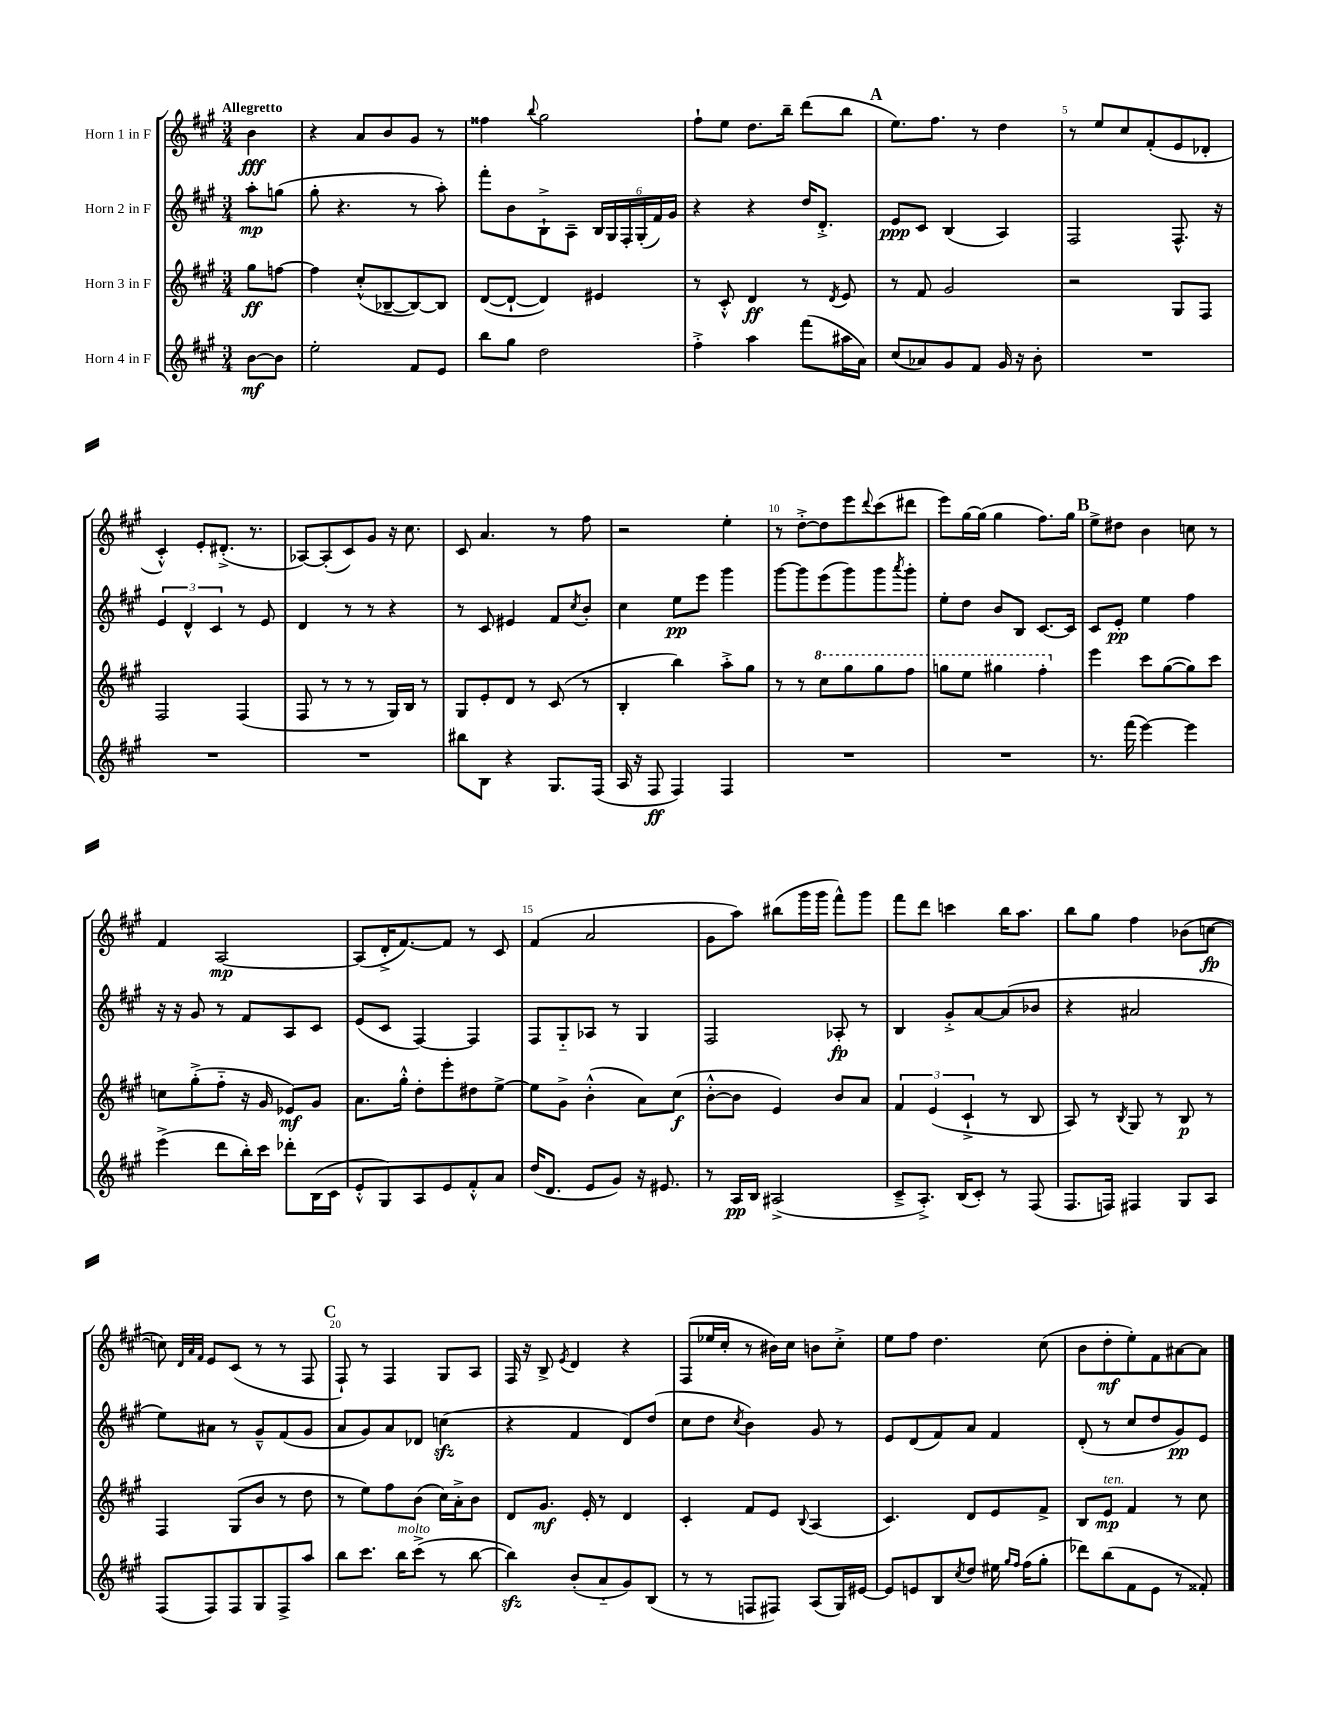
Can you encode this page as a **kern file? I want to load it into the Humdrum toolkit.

**kern	**kern	**kern	**kern
*staff4	*staff3	*staff2	*staff1
*clefG2	*clefG2	*clefG2	*clefG2
*k[f#c#g#]	*k[f#c#g#]	*k[f#c#g#]	*k[f#c#g#]
*M3/4	*M3/4	*M3/4	*M3/4
[8b	8gg#	8aa'	4b
8b]	[8ff	(8gg	.
=	=	=	=
2ee'	4ff]	8gg#'	4r
.	.	4.r	.
.	(8cc#'^^	.	8a
.	[8B-~	.	8b
8f#	8B-_)	8r	8g#
8e	8B-]	8aa')	8r
=	=	=	=
8bb	([8d	8fff#'	4ff##
8gg#	8d`_	8b	.
.	.	.	8qqbb
2dd	4d])	8B`^	2gg#
.	.	8A~	.
.	4e#	24B	.
.	.	24G#	.
.	.	24F#'	.
.	.	(24G#'	.
.	.	24f#)	.
.	.	24g#	.
=	=	=	=
4ff#'^	8r	4r	8ff#`
.	8c#'^^	.	8ee
4aa	4d	4r	8.dd
.	.	.	16bb~
(8fff#	8r	16dd	(8ddd
.	.	8.d'^	.
.	8qd	.	.
16aa#	8e	.	8bb
16a)	.	.	.
=	=	=	=
(8cc#	8r	8e	8.ee)
8a-)	8f#	8c#	.
.	.	.	8.ff#
8g#	2g#	(4B	.
8f#	.	.	8r
16g#	.	4A)	4dd
16r	.	.	.
8b'	.	.	.
=	=	=	=
2.r	2r	2F#	8r
.	.	.	8ee
.	.	.	8cc#
.	.	.	(8f#'
.	8G#	8.F#^^	8e
.	8F#	.	8d-'
.	.	16r	.
=	=	=	=
2.r	2F#	6e	4c#'^^)
.	.	6d^^	.
.	.	.	8e'
.	.	6c#	.
.	.	.	(8.d#'^
.	(4F#	8r	.
.	.	.	8.r
.	.	8e	.
=	=	=	=
2.r	8F#	4d	[8A-)
.	8r	.	(8A-']
.	8r	8r	8c#)
.	8r	8r	8g#
.	16G#)	4r	16r
.	16B	.	8.cc#
.	8r	.	.
=	=	=	=
8bb#	8G#	8r	8c#
8B	8e'	8c#	4.a
4r	8d	4e#	.
.	8r	.	.
8.G#	(8c#	8f#	8r
.	.	8qcc#	.
.	8r	8b'	8ff#
(16F#	.	.	.
=	=	=	=
16A	4B'	4cc#	2r
16r	.	.	.
8F#	.	.	.
4F#)	4bb)	8ee	.
.	.	8eee	.
4F#	8aa'^	4ggg#	4ee'
.	8gg#	.	.
=	=	=	=
2.r	8r	[8ggg#	8r
.	8r	8ggg#]	[8dd'^
.	8ccc#	(8eee	8dd]
.	8ggg#	8ggg#)	8eee
.	.	.	8qqddd
.	8ggg#	8ggg#	(8ccc#
.	.	8qaaa	.
.	8fff#	8ggg#'	8ddd#
=	=	=	=
2.r	8ggg	8ee'	8eee)
.	8eee	8dd	[16gg#
.	.	.	(16gg#]
.	4ggg#	8b	4gg#
.	.	8B	.
.	4fff#'	[8.c#	8.ff#)
.	.	16c#]	16gg#
=	=	=	=
8.r	4eee	8c#	8ee^
.	.	8e'	8dd#
(16fff#	.	.	.
[4eee)	8ccc#	4ee	4b
.	([8gg#	.	.
4eee]	8gg#])	4ff#	8cc
.	8ccc#	.	8r
=	=	=	=
(4eee^	8cc	16r	4f#
.	.	16r	.
.	(8gg#'^	8g#	.
8ddd	8ff#'~	8r	[2A
16bb')	16r	8f#	.
16ccc#	16g#	.	.
8ddd-'	8e-)	8A	.
(16B	8g#	8c#	.
16c#	.	.	.
=	=	=	=
8e'^^	8.a	(8e	(8A]
8G#)	.	8c#	16d'^
.	16gg#'^^	.	[8.f#)
8A	8dd'	[4F#)	.
8e	8eee'	.	8f#]
8f#'^^	8dd#	4F#]	8r
8a	[8ee^	.	8c#
=	=	=	=
(16dd	8ee]	8F#	(4f#
8.d	.	.	.
.	8g#^	8G#'~	.
8e	(4b'^^	8A-	2a
8g#)	.	8r	.
16r	8a)	4G#	.
8.e#	.	.	.
.	(8cc#	.	.
=	=	=	=
8r	[8b'^^	2F#	8g#
16A	8b]	.	8aa)
16B	.	.	.
(2A#^	4e)	.	(8bb#
.	.	.	16ggg#
.	.	.	16ggg#
.	8b	8A-'	8fff#^^)
.	8a	8r	8ggg#
=	=	=	=
8c#~^	6f#	4B	8fff#
8.A'^)	.	.	8ddd
.	(6e	.	.
.	.	8g#'^	4ccc
(16B	.	.	.
.	6c#`^	.	.
8c#')	.	[8a	.
8r	8r	(8a]	16bb
.	.	.	8.aa
(8F#	8B	8b-	.
=	=	=	=
8.F#	8A)	4r	8bb
.	8r	.	8gg#
16F)	.	.	.
.	8qB	.	.
4F#	8G#	2a#	4ff#
.	8r	.	.
8G#	8B	.	(8b-
8A	8r	.	[8cc
=	=	=	=
(8F#	4F#	8ee)	8cc])
.	.	.	32qqd
.	.	.	32qqa
.	.	.	32qqf#
8F#)	.	8a#	8e
8F#	(8G#	8r	(8c#
8G#	8b	8g#~^^	8r
8F#^	8r	(8f#	8r
8aa	8dd	8g#	8F#
=	=	=	=
8bb	8r	8a	8F#`)
8.ccc#	8ee)	8g#)	8r
.	8ff#	8a	4F#
16bb	.	.	.
(8ccc#^	(8b	8d-	.
8r	16cc#)	(4cc	8G#
.	16a'^	.	.
[8bb	8b	.	8A
=	=	=	=
4bb])	8d	4r	16F#
.	.	.	16r
.	8.g#	.	8B^
.	.	.	8qe
(8b'	.	4f#	4d
.	16e'	.	.
8a'~	8r	.	.
8g#)	4d	8d)	4r
(8B	.	(8dd	.
=	=	=	=
8r	4c#'	8cc#	(8F#
8r	.	8dd	16ee-
.	.	.	16cc#'
.	.	8qcc#	.
8F	8f#	4b)	8r
8F#)	8e	.	16b#)
.	.	.	16cc#
.	8qqB	.	.
(8A	(4A	8g#	8b
16G#)	.	8r	8cc#'^
[16e#	.	.	.
=	=	=	=
8e#]	4.c#)	8e	8ee
8e	.	(8d	8ff#
8B	.	8f#)	4.dd
8qcc#	.	.	.
8dd	8d	8a	.
16ee#	8e	4f#	.
16qqgg#	.	.	.
16qqff#	.	.	.
(16ff#	.	.	.
8gg#'	8f#^	.	(8cc#
=	=	=	=
8ddd-)	8B	(8d'	8b
(8bb	8e	8r	8dd'
8f#	4f#	8cc#	8ee')
8e	.	8dd	8f#
8r	8r	8g#)	[8a#
8f##')	8cc#	8e	8a#]
==	==	==	==
*-	*-	*-	*-
